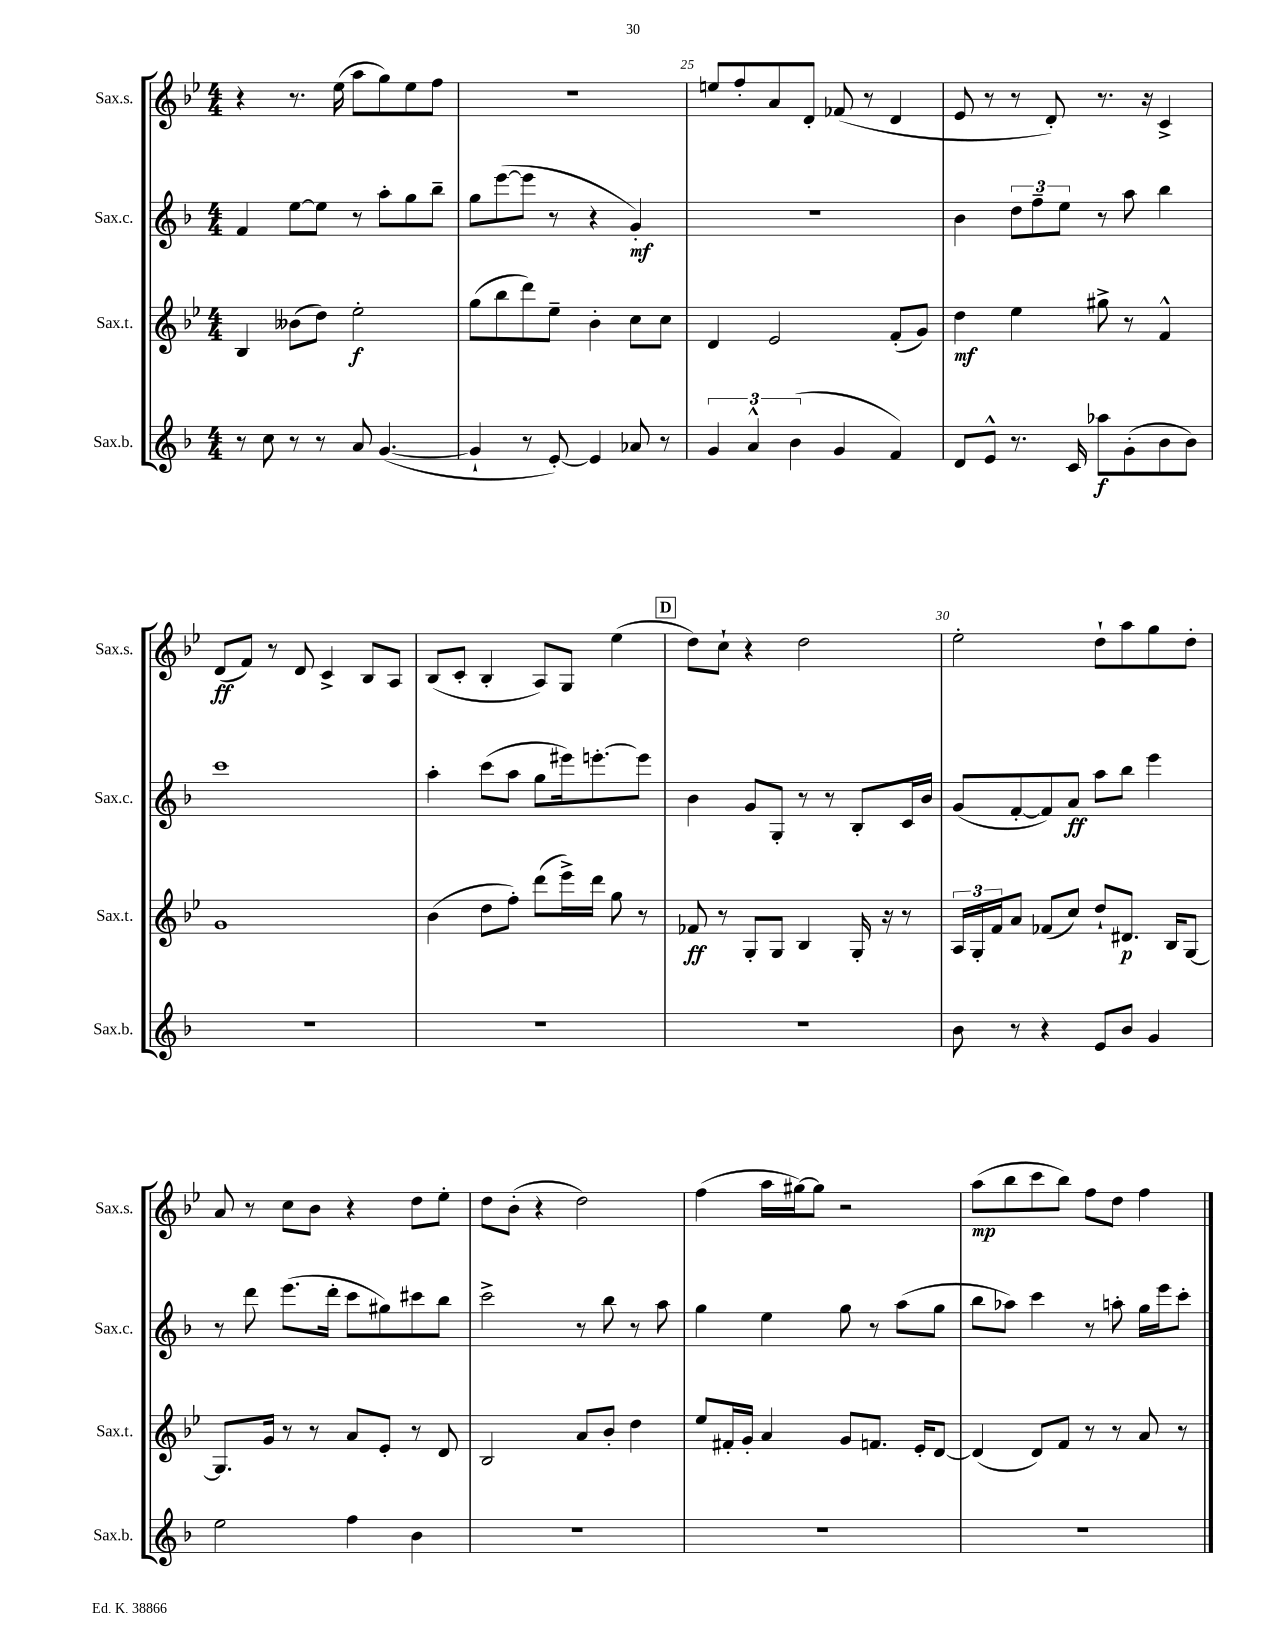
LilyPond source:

<<
\new StaffGroup <<
\new Staff = "s0" \with { instrumentName = "Sax.s." shortInstrumentName = "Sax.s." } {
    \clef treble \key bes \major \numericTimeSignature \time 4/4
    r4 r8. ees''16( a''8 g''8) ees''8 f''8 |
    R1 |
    e''8 f''8-. a'8 d'8-. fes'8( r8 d'4 |
    ees'8 r8 r8 d'8-.) r8. r16 c'4-> |
    d'8\ff( f'8) r8 d'8 c'4-> bes8 a8 |
    bes8( c'8-. bes4-. a8) g8 ees''4( |
    \mark \markup { \box "D" } d''8) c''8-! r4 d''2 |
    ees''2-. d''8-! a''8 g''8 d''8-. |
    a'8 r8 c''8 bes'8 r4 d''8 ees''8-. |
    d''8 bes'8-.( r4 d''2) |
    f''4( a''16 gis''16~) gis''8 r2 |
    a''8\mp( bes''8 c'''8 bes''8) f''8 d''8 f''4 \bar "|." |
}
\new Staff = "s1" \with { instrumentName = "Sax.c." shortInstrumentName = "Sax.c." } {
    \clef treble \key f \major \numericTimeSignature \time 4/4
    f'4 e''8~ e''8 r8 a''8-. g''8 bes''8-- |
    g''8 e'''8~( e'''8 r8 r4 g'4-.\mf) |
    R1 |
    bes'4 \tuplet 3/2 { d''8 f''8-- e''8 } r8 a''8 bes''4 |
    c'''1 |
    a''4-. c'''8( a''8 g''8 eis'''16) e'''8.~-. e'''8 |
    \mark \markup { \box "D" } bes'4 g'8 g8-. r8 r8 bes8-. c'16 bes'16 |
    g'8( f'8~-. f'8) a'8\ff a''8 bes''8 e'''4 |
    r8 d'''8 e'''8.( d'''16-. c'''8 gis''8) cis'''8 bes''8 |
    c'''2-> r8 bes''8 r8 a''8 |
    g''4 e''4 g''8 r8 a''8( g''8 |
    bes''8 aes''8) c'''4 r8 a''8-. g''16 e'''16 c'''8-. \bar "|." |
}
\new Staff = "s2" \with { instrumentName = "Sax.t." shortInstrumentName = "Sax.t." } {
    \clef treble \key bes \major \numericTimeSignature \time 4/4
    bes4 beses'8( d''8) ees''2-.\f |
    g''8( bes''8 d'''8) ees''8-- bes'4-. c''8 c''8 |
    d'4 ees'2 f'8-.( g'8) |
    d''4\mf ees''4 gis''8-> r8 f'4-^ |
    g'1 |
    bes'4( d''8 f''8-.) d'''8( ees'''16->) d'''16 g''8 r8 |
    \mark \markup { \box "D" } fes'8\ff r8 g8-. g8 bes4 g16-. r16 r8 |
    \tuplet 3/2 { a16 g16-. f'16 } a'8 fes'8( c''8) d''8-! dis'8.\p bes16 g8~ |
    g8. g'16 r8 r8 a'8 ees'8-. r8 d'8 |
    bes2 a'8 bes'8-. d''4 |
    ees''8 fis'16-. g'16-. a'4 g'8 f'8. ees'16-. d'8~ |
    d'4( d'8) f'8 r8 r8 a'8 r8 \bar "|." |
}
\new Staff = "s3" \with { instrumentName = "Sax.b." shortInstrumentName = "Sax.b." } {
    \clef treble \key f \major \numericTimeSignature \time 4/4
    r8 c''8 r8 r8 a'8 g'4.~( |
    g'4-! r8 e'8~-.) e'4 aes'8 r8 |
    \tuplet 3/2 { g'4 a'4-^ bes'4( } g'4 f'4) |
    d'8 e'8-^ r8. c'16 aes''8\f g'8-.( bes'8 bes'8) |
    R1 |
    R1 |
    \mark \markup { \box "D" } R1 |
    bes'8 r8 r4 e'8 bes'8 g'4 |
    e''2 f''4 bes'4 |
    R1 |
    R1 |
    R1 \bar "|." |
}
>>
>>
\layout { \context { \Score currentBarNumber = #23 \override BarNumber.break-visibility = ##(#f #t #t) barNumberVisibility = #(every-nth-bar-number-visible 5) } }
